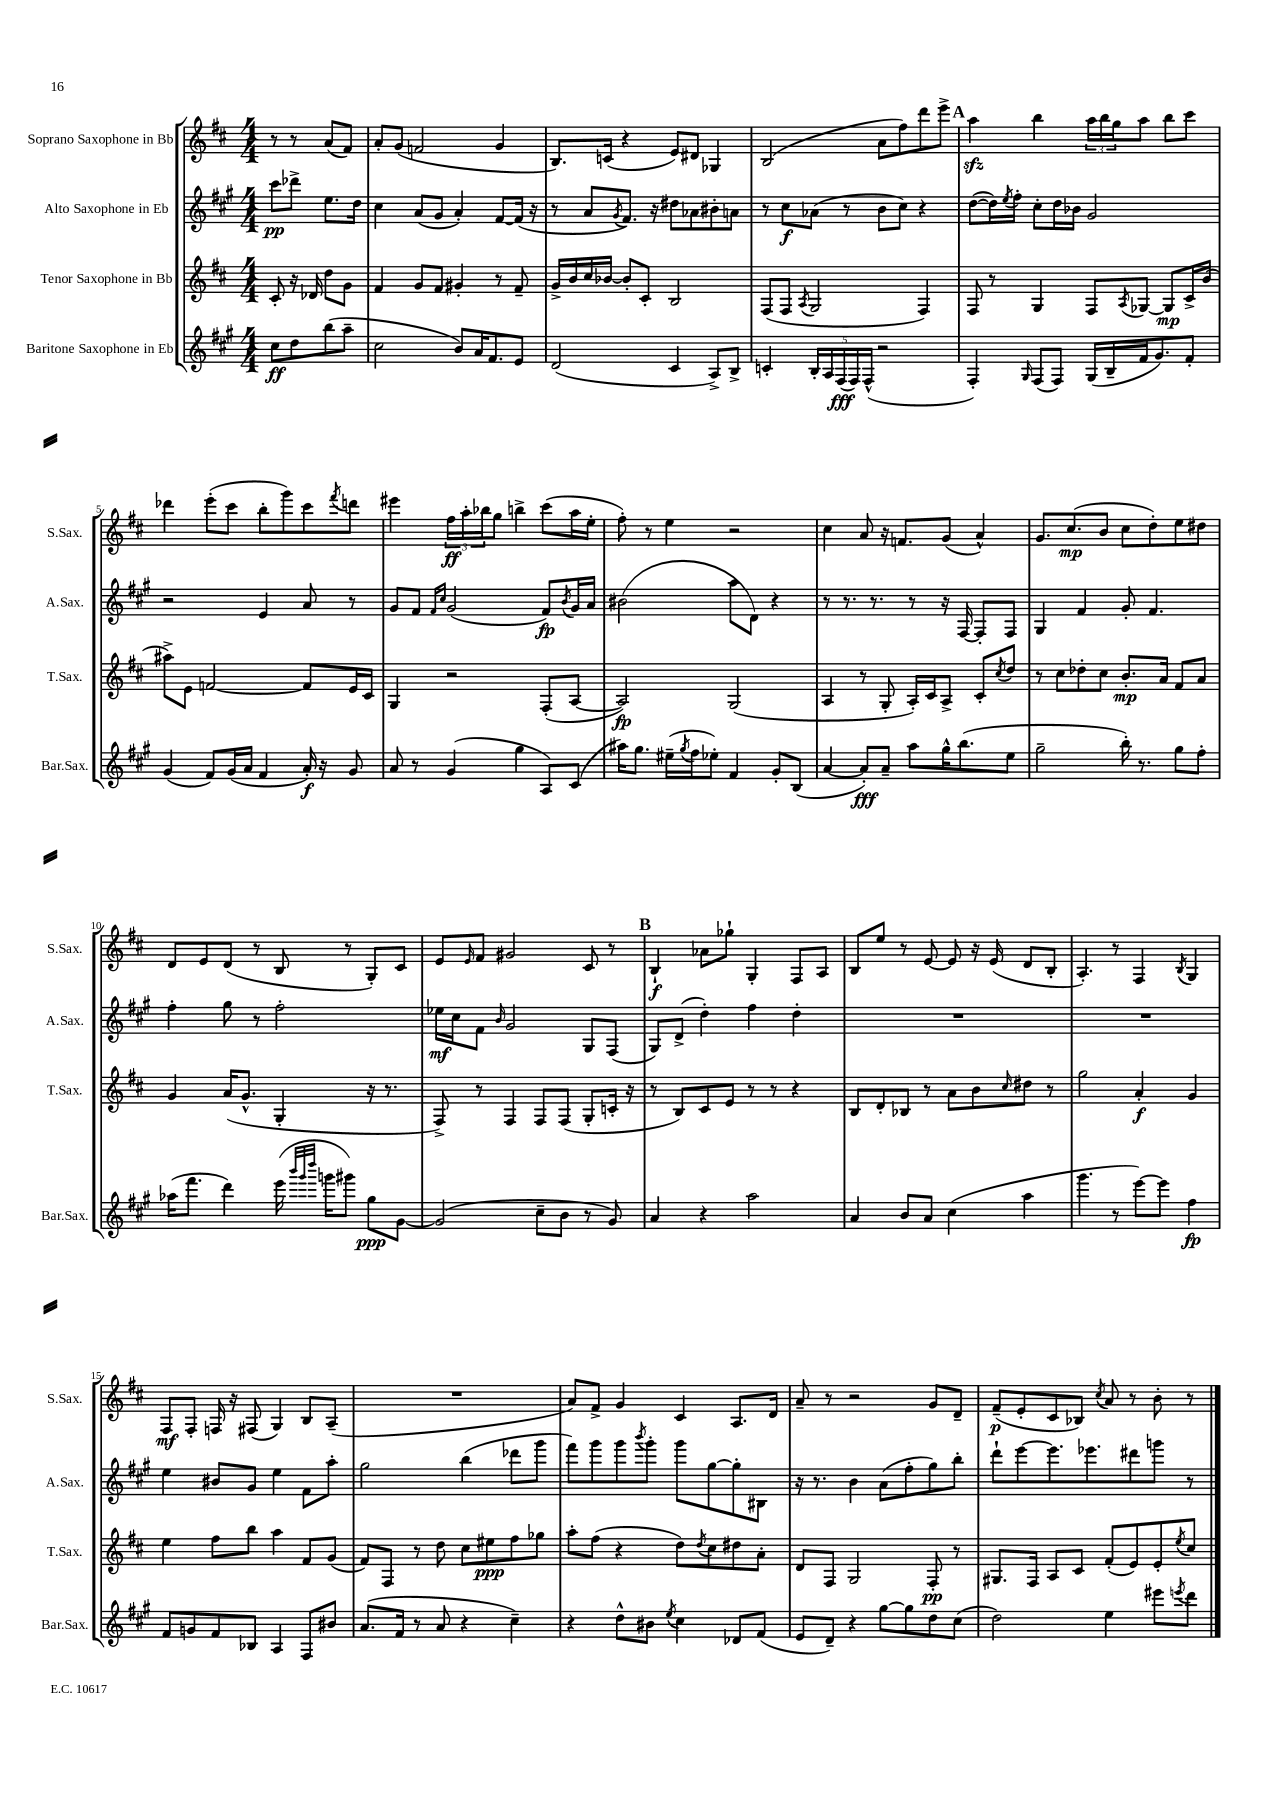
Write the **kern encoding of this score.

**kern	**kern	**kern	**kern
*staff4	*staff3	*staff2	*staff1
*clefG2	*clefG2	*clefG2	*clefG2
*k[f#c#g#]	*k[f#c#]	*k[f#c#g#]	*k[f#c#]
*M4/4	*M4/4	*M4/4	*M4/4
8cc#	8c#'	8ccc#	8r
8dd	16r	8ddd-^	8r
.	16d-	.	.
(8bb	8dd	8.ee	(8a
8aa~	8g	.	8f#)
.	.	16dd	.
=	=	=	=
2cc#	4f#	4cc#	8a'
.	.	.	(8g
.	8g	(8a	2f
.	8f#	8g#	.
8b)	4g#'	4a')	.
16a	.	.	.
8.f#	.	.	.
.	8r	[8f#	4g
8e	8f#~	(16f#]	.
.	.	16r	.
=	=	=	=
(2d	16g^	8r	8.B)
.	16b	.	.
.	16cc#	8a	.
.	[16b-	.	(16c
.	.	8qg#	.
.	8b-']	8.f#)	4r
.	8c#'	.	.
.	.	16r	.
4c#	2B	8dd#	8e)
.	.	8a-	8d#
8A^)	.	8b#'	4G-
8B^	.	8a	.
=	=	=	=
4c'	(8F#	8r	(2B
.	8F#	8cc#	.
.	8qA	.	.
20B'	2G	(8a-	.
20A	.	.	.
(20F#	.	.	.
.	.	8r	.
20F#)	.	.	.
(20F#^^	.	.	.
2r	.	8b	8a
.	.	8cc#)	8ff#)
.	4F#)	4r	8ddd
.	.	.	8eee^
=	=	=	=
4F#')	8F#	([8dd	4aa
.	8r	16dd])	.
.	.	8qee	.
.	.	16ff#'	.
16qqG#	.	.	.
(8F#	4G	8cc#'	4bb
8F#)	.	16dd	.
.	.	16b-	.
(16G#	8F#	2g#	24aa
.	.	.	24bb
16B~	.	.	.
.	.	.	24gg
.	8qA	.	.
16f#	[8G-	.	8aa
8.g#)	.	.	.
.	8G-]	.	8bb
8f#'	16c#^	.	8ccc#
.	(16b	.	.
=	=	=	=
(4g#	8aa#^)	2r	4ddd-
.	8e	.	.
8f#)	[2f	.	(8eee'
(16g#	.	.	8ccc#
16a	.	.	.
4f#	.	4e	8bb'
.	.	.	8ggg)
16a')	8f]	8a	8ccc#
16r	.	.	.
.	.	.	8qfff#
8g#	16e	8r	8ddd
.	16c#	.	.
=	=	=	=
8a	4G	8g#	4eee#
8r	.	8f#	.
.	.	16qqf#	.
.	.	16qqcc#	.
(4g#	2r	(2g#	24ff#
.	.	.	24aa'
.	.	.	24bb-
.	.	.	8gg
4gg#	.	.	4bb^
8A)	(8F#'	8f#)	(8ccc#
.	.	8qb	.
(8c#	[8A	16g#	16aa
.	.	16a	16ee'
=	=	=	=
16aa#)	2A])	(2b#	8ff#')
8.gg#	.	.	.
.	.	.	8r
(16ee#~	.	.	4ee
8qgg#	.	.	.
16ff#	.	.	.
8ee-')	.	.	.
4f#	(2G	8aa	2r
.	.	8d)	.
8g#'	.	4r	.
(8B	.	.	.
=	=	=	=
[4a	4A	8r	4cc#
.	.	8.r	.
8a'])	8r	.	8a
.	.	8.r	.
8a~	8G'	.	16r
.	.	.	8.f
8aa	16A')	8r	.
.	16c#	.	.
16gg#^^	8A^	16r	(8g
(8.bb	.	[16F#	.
.	8c#'	8F#']	4a^^)
.	8qcc#	.	.
8ee	8dd	8F#	.
=	=	=	=
2gg#~	8r	4G#	8.g
.	8cc#	.	.
.	.	.	(8.cc#
.	8dd-'	4f#	.
.	8cc#	.	8b
16bb')	8.b'	8g#'	8cc#
8.r	.	.	.
.	.	4.f#	8dd')
.	16a	.	.
8gg#	8f#	.	8ee
8ff#'	8a	.	8dd#
=	=	=	=
(16aa-	4g	4ff#'	8d
8.fff#	.	.	.
.	.	.	8e
4ddd)	(16a	8gg#	(8d
.	8.g^^	.	.
.	.	8r	8r
(16eee	4G'	2ff#'	8B
32qqbbb	.	.	.
32qqggg#	.	.	.
32qqdddd	.	.	.
16ggg	.	.	.
8ggg#)	.	.	8r
8gg#	16r	.	8G')
.	8.r	.	.
[8g#	.	.	8c#
=	=	=	=
(2g#]	8F#^)	16ee-	8e
.	.	16cc#	.
.	.	.	16qqe
.	8r	8f#	8f#
.	.	16qqb	.
.	4F#	2g#	2g#
8cc#~	8F#	.	.
8b	(8F#	.	.
8r	8G'	8G#	8c#
8g#)	16c'	(8F#	8r
.	16r	.	.
=	=	=	=
4a	8r	8G#)	4B`
.	8B)	(8d^	.
4r	8c#	4dd')	8a-
.	8e	.	8gg-`
2aa	8r	4ff#	4G'
.	8r	.	.
.	4r	4dd'	8F#
.	.	.	8A
=	=	=	=
4a	8B	1r	8B
.	8d'	.	8ee
8b	8B-	.	8r
8a	8r	.	[8e
(4cc#	8a	.	8e]
.	8b	.	16r
.	.	.	(16e
.	16qqcc#	.	.
4aa	8dd#	.	8d
.	8r	.	8B'
=	=	=	=
4.ggg#	2gg	1r	4.A')
8r	.	.	8r
[8eee)	4a'	.	4F#
8eee]	.	.	.
.	.	.	8qB
4ff#	4g	.	4G
=	=	=	=
8f#	4ee	4ee	8F#
8g	.	.	8F#'
8f#	8ff#	8b#	16F
.	.	.	16r
8B-	8bb	8g#	(8F#
4A	4aa	4ee	4G)
8F#	8f#	8f#	8B
8b#	(8g	8aa'	(8A~
=	=	=	=
(8.a	8f#)	2gg#	1r
.	8F#	.	.
16f#	.	.	.
8r	8r	.	.
8a	8dd	.	.
4r	8cc#	(4bb	.
.	8ee#	.	.
4cc#~)	8ff#	8ddd-	.
.	8gg-	8ggg#	.
=	=	=	=
4r	8aa'	8fff#)	8a)
.	(8ff#	8ggg#	8f#^
8dd^^	4r	8ggg#	4g
.	.	8qbbb	.
8b#	.	8ggg#'	.
8qee	.	.	.
4cc#	8dd)	8ggg#	4c#
.	8qdd	.	.
.	8cc#	[8gg#	.
8d-	8dd#	8gg#']	8.A
(8f#	8a'	8B#	.
.	.	.	16d
=	=	=	=
8e	8d	16r	8a~
.	.	8.r	.
8d~)	8F#	.	8r
4r	2G	4b	2r
[8gg#	.	(8a	.
8gg#]	.	8ff#'	.
8dd	8F#'	8gg#)	8g
(8cc#	8r	8bb'	8d~
=	=	=	=
2dd)	8.G#	8ddd`	(8f#~
.	.	[8eee	8e'
.	16F#	.	.
.	8A	8.eee]	8c#
.	8c#	.	8B-)
.	.	8.eee-	.
.	.	.	8qcc#
4ee	(8f#'	.	8a
.	8e)	8ddd#	8r
8eee#	8e'	8ggg	8b'
8qeee	8qee	.	.
8ddd	8cc#	8r	8r
==	==	==	==
*-	*-	*-	*-
